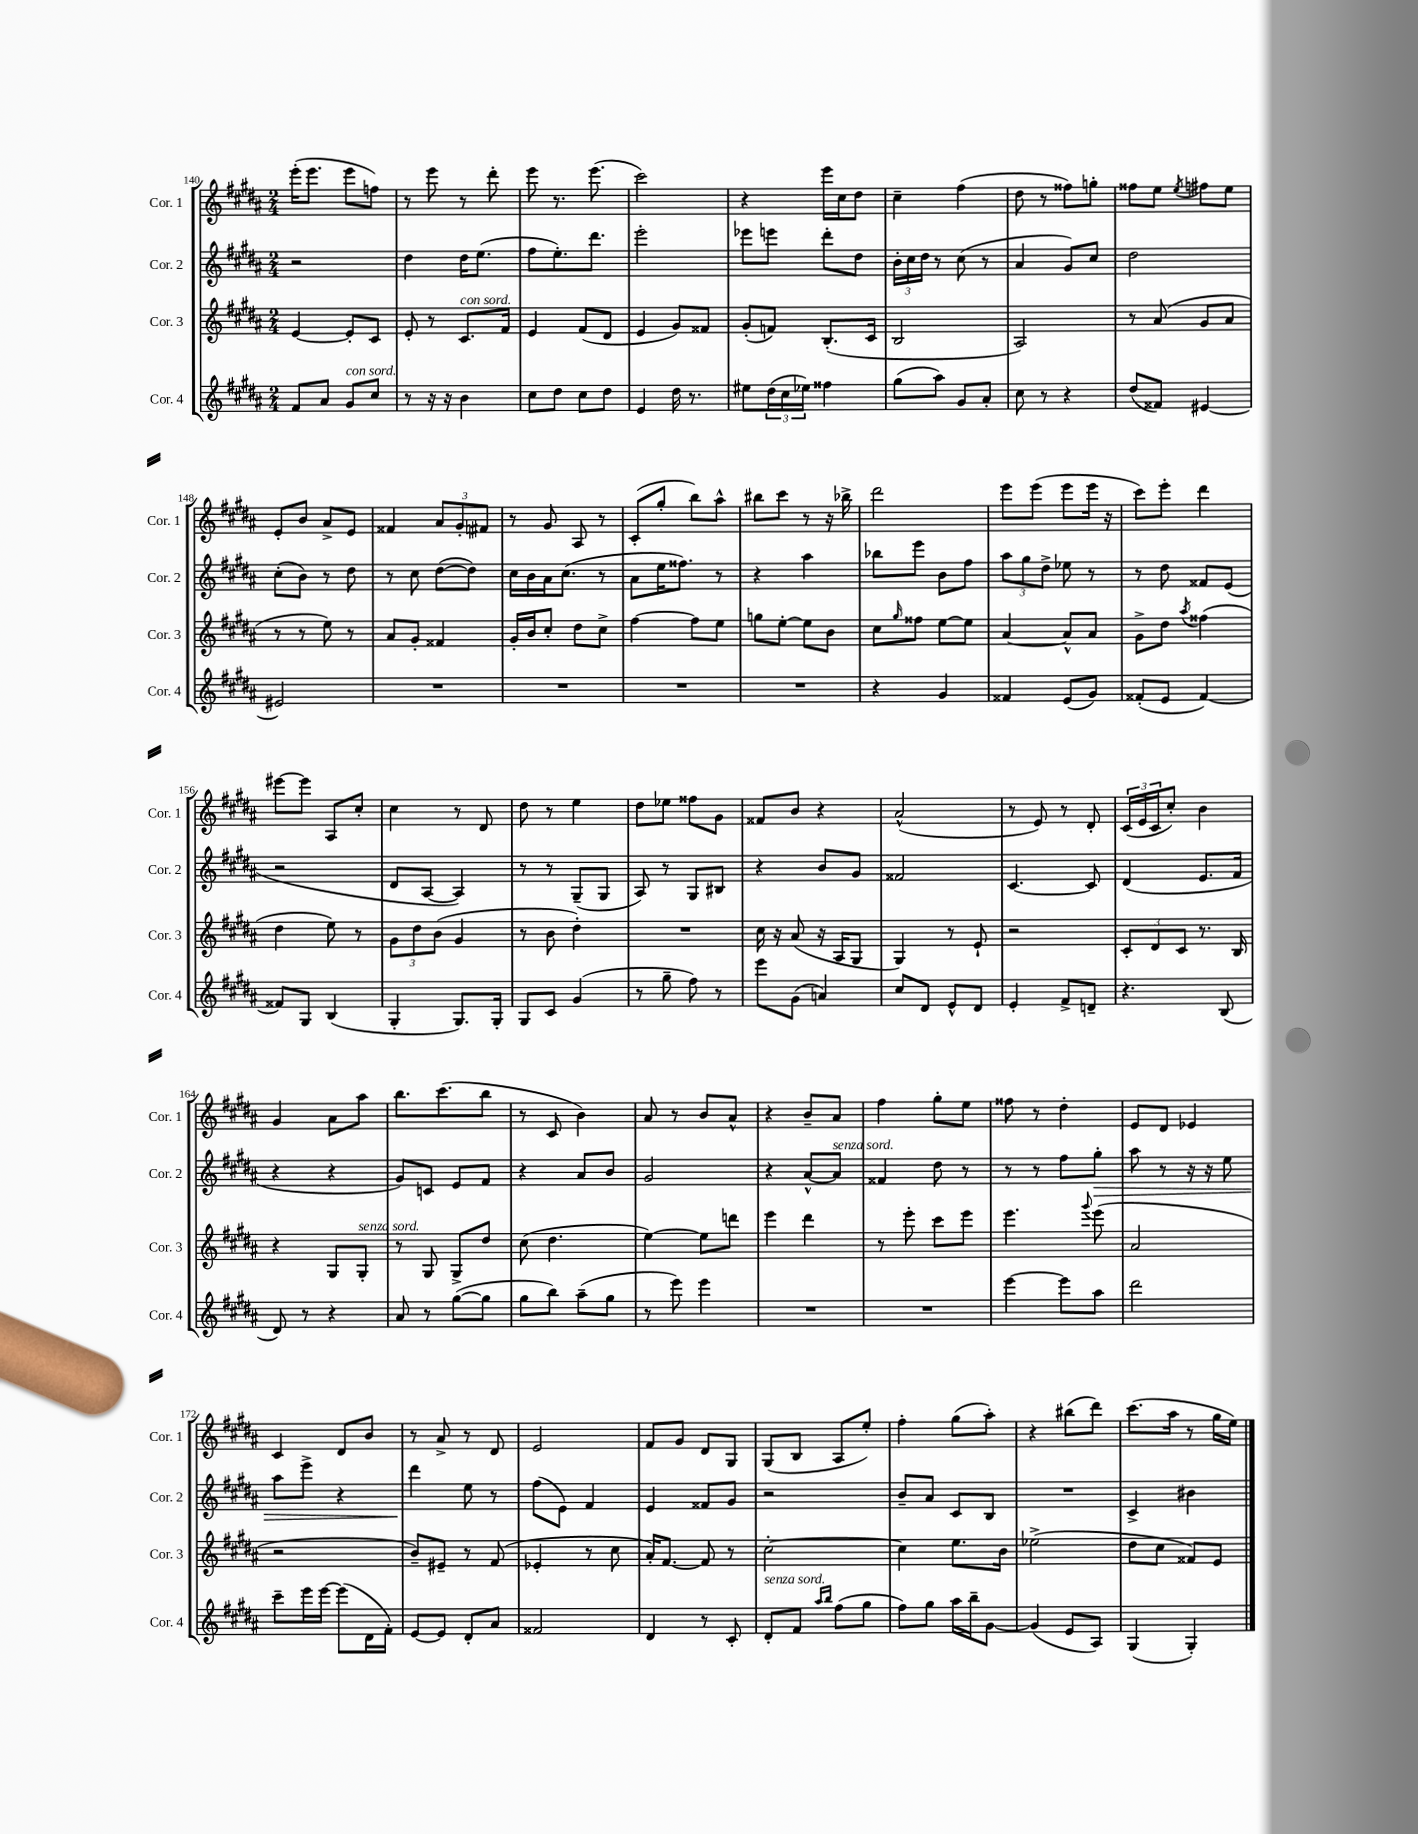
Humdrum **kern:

**kern	**kern	**kern	**kern
*staff4	*staff3	*staff2	*staff1
*clefG2	*clefG2	*clefG2	*clefG2
*k[f#c#g#d#a#]	*k[f#c#g#d#a#]	*k[f#c#g#d#a#]	*k[f#c#g#d#a#]
*M2/4	*M2/4	*M2/4	*M2/4
8f#/L	[4e/	2r	(16eee'\LK
.	.	.	8.eee\J
8a#/J	.	.	.
8g#/L	8e'/]L	.	8eee\L
8cc#/J	8c#/J	.	8ff\J)
=	=	=	=
8r	8e'/	4dd#\	8r
16r	8r	.	8eee\
16r	.	.	.
4b\	8.c#/L	16dd#\LK	8r
.	.	(8.ee\J	.
.	.	.	8ddd#'\
.	16f#/Jk	.	.
=	=	=	=
8cc#\L	4e/	8ff#\L	8eee\
8dd#\J	.	8.ee'\)	8.r
8cc#\L	(8f#/L	.	.
.	.	8.ddd#\J	(8.eee\
8dd#\J	8d#/J	.	.
=	=	=	=
4e/	4e/	2eee'\	2ccc#\)
16dd#\	8g#/L)	.	.
8.r	.	.	.
.	8f##/J	.	.
=	=	=	=
8ee#\L	(8g#'/L	8eee-\L	4r
(24dd#\L	8f/J)	8eee\J	.
24cc#\	.	.	.
24ee-\JJ)	.	.	.
4ff##\	(8.B'/L	8ddd#'\L	16eee\LL
.	.	.	16cc#\J
.	.	8dd#\J	8dd#\J
.	16c#/Jk	.	.
=	=	=	=
(8gg#\L	2B/	24b'\LL	4cc#~\
.	.	24cc#\	.
.	.	24dd#\JJ	.
8aa#\J)	.	8r	.
8g#/L	.	(8cc#\	(4ff#\
8a#'/J	.	8r	.
=	=	=	=
8cc#\	2A#/)	4a#/	8dd#\
8r	.	.	8r
4r	.	8g#/L)	8ff##\L)
.	.	8cc#/J	8gg'\J
=	=	=	=
(8dd#/L	8r	2dd#\	8ff##\L
8f##/J)	(8a#/	.	8ee\J
.	.	.	8qee/
[4e#/	8g#/L	.	8ff#\L
.	8a#/J	.	8ee\J
=	=	=	=
2e#/]	8r	(8cc#'\L	8e'/L
.	8r	8b\J)	8b/J
.	8ee\)	8r	8a#^/L
.	8r	8dd#\	8e/J
=	=	=	=
2r	8a#/L	8r	4f##/
.	8g#'/J	8cc#\	.
.	4f##/	([8dd#\L	12a#/L
.	.	.	12g#'/
.	.	8dd#\]J)	.
.	.	.	12f#/J
=	=	=	=
2r	16g#'/LL	16cc#\LL	8r
.	16b/J	16b\	.
.	8cc#'/J	16a#\J	8g#/
.	.	(8.cc#\J	.
.	8dd#\L	.	8A#/
.	8cc#^\J	8r	8r
=	=	=	=
2r	[4ff#\	8a#\L	(8c#'/L
.	.	16ee\K	8gg#'/J
.	.	8.ff##\J)	.
.	8ff#\]L	.	8bb\L)
.	8ee\J	8r	8aa#^^\J
=	=	=	=
2r	8gg\L	4r	8bb#\L
.	[8ee'\J	.	8ccc#\J
.	8ee\]L	4aa#\	8r
.	8b\J	.	16r
.	.	.	16bb-^\
=	=	=	=
4r	8cc#\L	8bb-\L	2ddd#\
.	16qqgg#/	.	.
.	8ff##\J	8eee\J	.
4g#/	[8ee\L	8b\L	.
.	8ee\]J	8ff#\J	.
=	=	=	=
4f##/	[4a#/	12aa#\L	8eee\L
.	.	12gg#\	.
.	.	.	(8eee\J
.	.	12dd#^\J	.
(8e/L	8a#^^/]L	8ee-\	8eee\L
8g#/J)	8a#/J	8r	16eee\Jk
.	.	.	16r
=	=	=	=
(8f##'/L	8g#^\L	8r	8ccc#\L)
8e/J	8dd#\J	8dd#\	8eee'\J
.	8qaa#/	.	.
[4f##/)	(4ff##\	8f##/L	4ddd#\
.	.	(8e/J	.
=	=	=	=
8f##/]L	4dd#\	2r	[8eee#\L
8G#/J	.	.	8eee#\]J
(4B/	8ee\)	.	8A#/L
.	8r	.	8cc#'/J
=	=	=	=
4G#'/	12g#\L	8d#/L	4cc#\
.	12dd#\	.	.
.	.	[8A#/J	.
.	(12b\J	.	.
8.G#/L)	4g#/	4A#/])	8r
.	.	.	8d#/
16G#'/Jk	.	.	.
=	=	=	=
8G#/L	8r	8r	8dd#\
8c#/J	8b\	8r	8r
(4g#/	4dd#'\)	(8G#~/L	4ee\
.	.	8G#/J	.
=	=	=	=
8r	2r	8A#/)	8dd#\L
8gg#~\	.	8r	8ee-\J
8ff#\)	.	8G#/L	8ff##\L
8r	.	8B#/J	8g#\J
=	=	=	=
8eee\L	16cc#\	4r	8f##/L
.	16r	.	.
(8g#\J	(8a#/	.	8b/J
4a/)	16r	8b/L	4r
.	16A#/LK	.	.
.	8G#/J	8g#/J	.
=	=	=	=
8cc#/L	4G#/)	2f##/	(2a#^^/
8d#/J	.	.	.
8e^^/L	8r	.	.
8d#/J	8e`/	.	.
=	=	=	=
4e'/	2r	[4.c#/	8r
.	.	.	8e/)
8f#^/L	.	.	8r
8d~/J	.	8c#/]	8d#'/
=	=	=	=
4.r	12c#'/L	(4d#/	(24c#/LL
.	.	.	24e/
.	12d#/	.	24c#/J
.	.	.	8cc#'/J)
.	12c#/J	.	.
.	8.r	8.e/L	4b\
(8B/	.	.	.
.	16B/	16f#/Jk	.
=	=	=	=
8d#/)	4r	4r	4g#/
8r	.	.	.
4r	8G#/L	4r	8a#\L
.	8G#'/J	.	8aa#\J
=	=	=	=
8a#/	8r	8g#/L)	8.bb\L
8r	8G#/	8c/J	.
.	.	.	(8.ccc#\
([8gg#\L	8G#^/L	8e/L	.
8gg#\]J	8dd#/J	8f#/J	8bb\J
=	=	=	=
8gg#\L	(8cc#\	4r	8r
8bb\J)	4.dd#\	.	8c#/
(8aa#~\L	.	8a#/L	4b\)
8gg#\J	.	8b/J	.
=	=	=	=
8r	[4ee\)	2g#/	8a#/
8eee\)	.	.	8r
4eee\	8ee\]L	.	8b/L
.	8ddd\J	.	8a#^^/J
=	=	=	=
2r	4eee\	4r	4r
.	4ddd#\	[8a#^^/L	8b~/L
.	.	8a#/]J	8a#/J
=	=	=	=
2r	8r	4f##/	4ff#\
.	8eee'\	.	.
.	8ccc#\L	8dd#\	8gg#'\L
.	8eee\J	8r	8ee\J
=	=	=	=
[4eee\	4.eee\	8r	8ff##\
.	.	8r	8r
8eee\]L	.	8ff#\L	4dd#'\
.	8qqggg#/	.	.
8aa#\J	(8eee\	8gg#'\J	.
=	=	=	=
2ddd#\	2a#/	8aa#\	8e/L
.	.	8r	8d#/J
.	.	16r	4e-/
.	.	16r	.
.	.	8ee\	.
=	=	=	=
8ccc#~\L	2r	8aa#\L	4c#/
16eee\L	.	8eee^\J	.
[16eee\JJ	.	.	.
(8eee\]L	.	4r	8d#/L
16d#\L	.	.	8b/J
16f#'\JJ)	.	.	.
=	=	=	=
[8e/L	8b~/L)	4ddd#\	8r
8e/]J	8e#~/J	.	8a#^/
8d#'/L	8r	8ee\	8r
8a#/J	(8f#/	8r	8d#/
=	=	=	=
2f##/	4e-'/	(8ff#\L	2e/
.	.	8e\J)	.
.	8r	4f#/	.
.	8cc#\	.	.
=	=	=	=
4d#/	16a#'/LK)	4e/	8f#/L
.	[8.f#/J	.	.
.	.	.	8g#/J
8r	8f#/]	8f##/L	8d#/L
8c#'/	8r	8g#/J	8G#/J
=	=	=	=
8d#'/L	[2cc#'\	2r	(8G#/L
8f#/J	.	.	8B/J
16qqaa#/LL	.	.	.
16qqbb/JJ	.	.	.
(8ff#\L	.	.	8A#/L
8gg#\J	.	.	8ee'/J)
=	=	=	=
8ff#\L)	4cc#\]	8b~/L	4ff#'\
8gg#\J	.	8a#/J	.
16aa#\LL	8.ee\L	8c#/L	(8gg#\L
16bb~\J	.	.	.
[8g#\J	.	8B/J	8aa#'\J)
.	16b\Jk	.	.
=	=	=	=
(4g#/]	(2ee-^\	2r	4r
8e/L	.	.	(8bb#\L
8A#/J)	.	.	8ddd#\J)
=	=	=	=
(4G#/	8dd#\L	4c#^/	(8.ccc#\L
.	8cc#\J	.	.
.	.	.	16aa#\Jk
4G#'/)	8f##/L)	4b#\	8r
.	8e/J	.	16gg#\LL
.	.	.	16ee\JJ)
==	==	==	==
*-	*-	*-	*-
